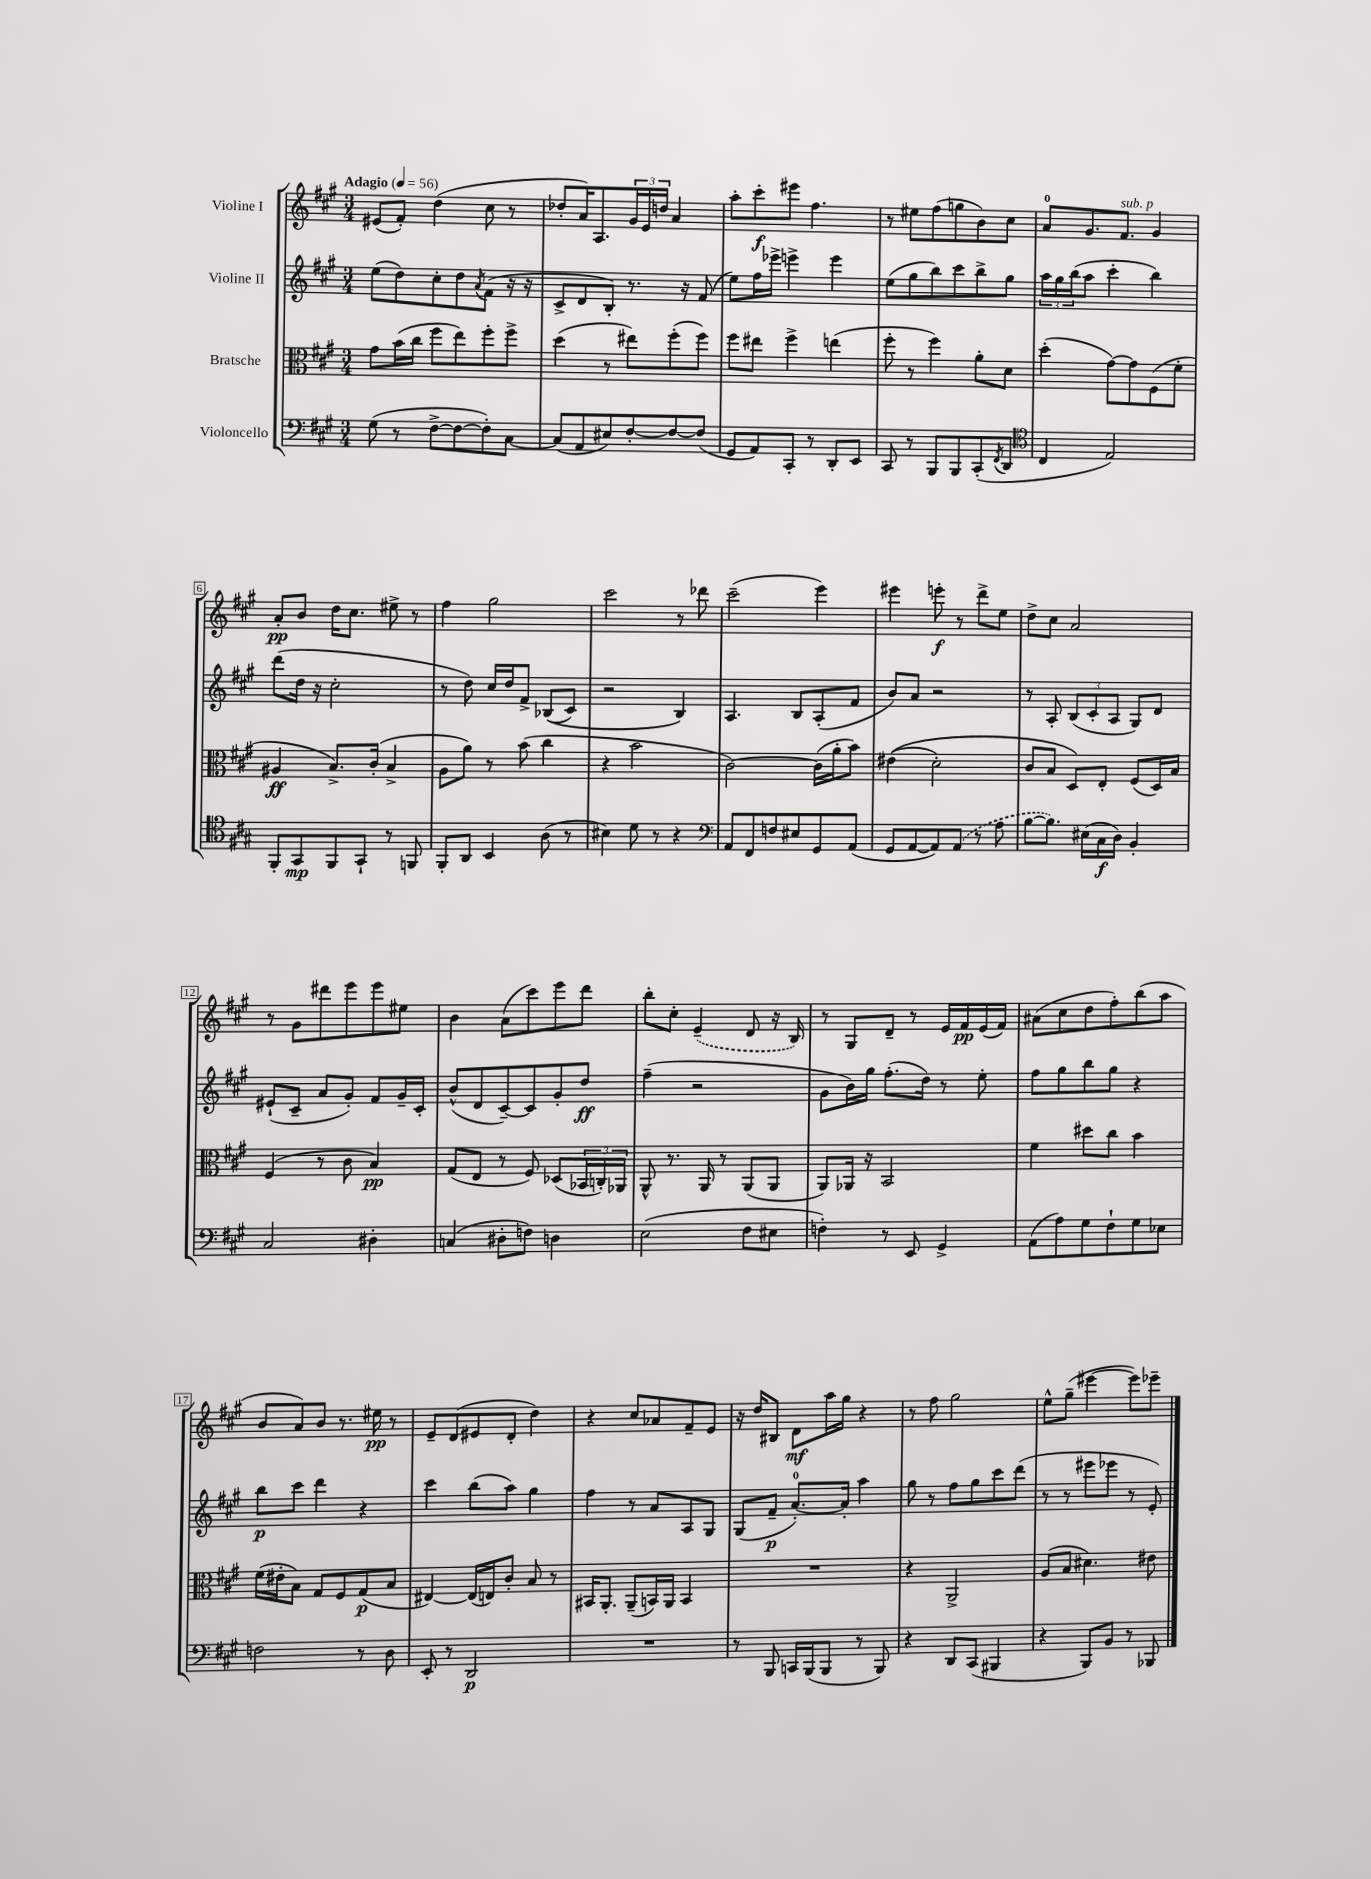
<<
\new StaffGroup <<
\new Staff = "s0" \with { instrumentName = "Violine I" } {
    \clef treble \key a \major \numericTimeSignature \time 3/4 \tempo "Adagio" 4 = 56
    eis'8( fis'8-.) d''4( cis''8 r8 |
    des''8-. a'16) a8. \tuplet 3/2 { gis'16 e'16 d''16 } a'4 |
    a''8-. cis'''8-.\f eis'''8 fis''4. |
    r8 eis''8 fis''8( g''8 b'8) cis''8 |
    a'8-0 gis'8. fis'8.^\markup { \italic "sub. p" } gis'4 |
    a'8-.\pp b'8 d''16 cis''8. eis''8-> r8 |
    fis''4 gis''2 |
    cis'''2 r8 des'''8 |
    cis'''2--( e'''4) |
    eis'''4 e'''8-.\f r8 d'''8-> e''8 |
    d''8-> cis''8 a'2 |
    r8 gis'8 dis'''8 e'''8 e'''8 eis''8 |
    b'4 a'8( cis'''8) e'''8 d'''8 |
    b''8-. cis''8-. \once \slurDashed e'4--( d'8 r16 b16) |
    r8 gis8 d'8-- r8 e'16 fis'16\pp e'16( fis'16) |
    ais'8( cis''8 d''8 fis''8-.) b''8( a''8 |
    b'8 a'8) b'8 r8. eis''16\pp r8 |
    e'8-- d'8( eis'8 d'8-. d''4) |
    r4 cis''8 aes'8 fis'8-- e'8 |
    r16 d''16 bis8 d'8\mf a''16 gis''16 r4 |
    r8 fis''8 gis''2 |
    e''8-^ gis''8--( eis'''4~ eis'''8) ees'''8-- \bar "|." |
}
\new Staff = "s1" \with { instrumentName = "Violine II" } {
    \clef treble \key a \major \numericTimeSignature \time 3/4
    e''8( d''8) cis''8-. d''8 \acciaccatura { a'8 } fis'8( r16 r16 |
    cis'8-> d'8 b8-.) r8. r16 fis'8( |
    e''8) fis''16 ees'''16-> e'''4-> e'''4 |
    e''8( gis''8 b''8) cis'''8 b''8-> gis''8 |
    \tuplet 3/2 { a''16 gis''16 b''16( } a''8 cis'''4-. b''4) |
    d'''8( d''16 r16 cis''2-. |
    r8 d''8) cis''16 d''16 fis'8-> bes8(\( cis'8) |
    r2 b4\) |
    a4. b8 a8-.( fis'8 |
    b'8) a'8 r2 |
    r8 a8-. \tuplet 3/2 { b8( cis'8-. a8 } gis8) d'8 |
    eis'8-!( cis'8-- a'8 gis'8-.) fis'8 gis'16-- cis'16-. |
    b'8-^( d'8 cis'8~--) cis'8 gis'8-. d''8\ff |
    fis''4--( r2 |
    gis'8 b'16) gis''16 fis''8.-.( d''16) r8 e''8-. |
    fis''8 gis''8 b''8 gis''8 r4 |
    b''8\p cis'''8 d'''4 r4 |
    cis'''4 b''8( a''8) gis''4 |
    fis''4 r8 a'8 a8 gis8 |
    gis8( fis'8--\p a'8.-0~-.) a'16-. a''4 |
    gis''8 r8 fis''8 gis''8 cis'''8 d'''8( |
    r8 r8 eis'''8 ees'''8 r8 e'8-.) \bar "|." |
}
\new Staff = "s2" \with { instrumentName = "Bratsche" } {
    \clef alto \key a \major \numericTimeSignature \time 3/4
    gis'8 b'16( cis''16 fis''8 e''8) fis''8-. fis''8-> |
    d''4( r8 eis''8) fis''8-.( fis''8) |
    fis''8 eis''8 fis''4-> e''4( |
    fis''8-. r8 fis''4) a'8-. d'8 |
    d''4-.( gis'8~) gis'8 fis8( fis'8-. |
    ais4\ff b8.->) cis'16-.( b4-> |
    a8 a'8) r8 b'8( cis''4 |
    r4 b'2 |
    cis'2~) cis'16( a'16-. b'8) |
    eis'4(\( d'2-.) |
    cis'8 b8 d8\) e8-. fis8( d16) b16 |
    fis4( r8 cis'8 b4\pp) |
    gis8( e8 r8 fis8) des8( \tuplet 3/2 { bes,16 c16-.) aes,16 } |
    a,8-^ r8. a,16 r8 a,8( a,8 |
    a,8) aes,16 r16 b,2 |
    fis'4 dis''8 cis''8 b'4 |
    fis'16( eis'16-. b8) gis8 fis8 gis8\p( b8 |
    eis4~) eis16( e16) cis'8-. b8 r8 |
    bis,16 a,8.-. a,8--( b,16) a,16 b,4 |
    R2. |
    r4 a,2-> |
    a8( b8 dis'4.) eis'8 \bar "|." |
}
\new Staff = "s3" \with { instrumentName = "Violoncello" } {
    \clef bass \key a \major \numericTimeSignature \time 3/4
    gis8( r8 fis8~-> fis8~ fis8-.) cis8~ |
    cis8( a,8 eis8) fis8~-. fis8~ fis8( |
    gis,8 a,8) cis,8-. r8 d,8-. e,8 |
    cis,8 r8 b,,8 b,,8 cis,8-.( \acciaccatura { fis,8 } d,8 |
    \clef tenor cis4 e2) |
    fis,8-. gis,8\mp fis,8 gis,8-! r8 f,8 |
    fis,8-. a,8 b,4 a8( r8 |
    bis4) d'8 r8 r4 |
    \clef bass a,8 fis,8 f8 eis8 gis,8 a,8( |
    gis,8 a,8~ a,8) \once \slurDashed a,8( r8 a8 |
    b8~ b8.) eis16( cis16\f d16) b,4-. |
    cis2 dis4-. |
    c4( dis8-. f8) d4 |
    e2( fis8 eis8 |
    f4-.) r8 e,8 gis,4-> |
    a,8( a8) gis8 fis8-! gis8 ees8 |
    f2 r8 d8 |
    e,8-. r8 d,2\p |
    R2. |
    r8 b,,8 c,16 b,,16( b,,8 r8 b,,8) |
    r4 d,8 cis,8( bis,,4 |
    r4 b,,8) b,8 r8 bes,,8 \bar "|." |
}
>>
>>
\layout { \context { \Score \override BarNumber.stencil = #(make-stencil-boxer 0.1 0.3 ly:text-interface::print) } }
